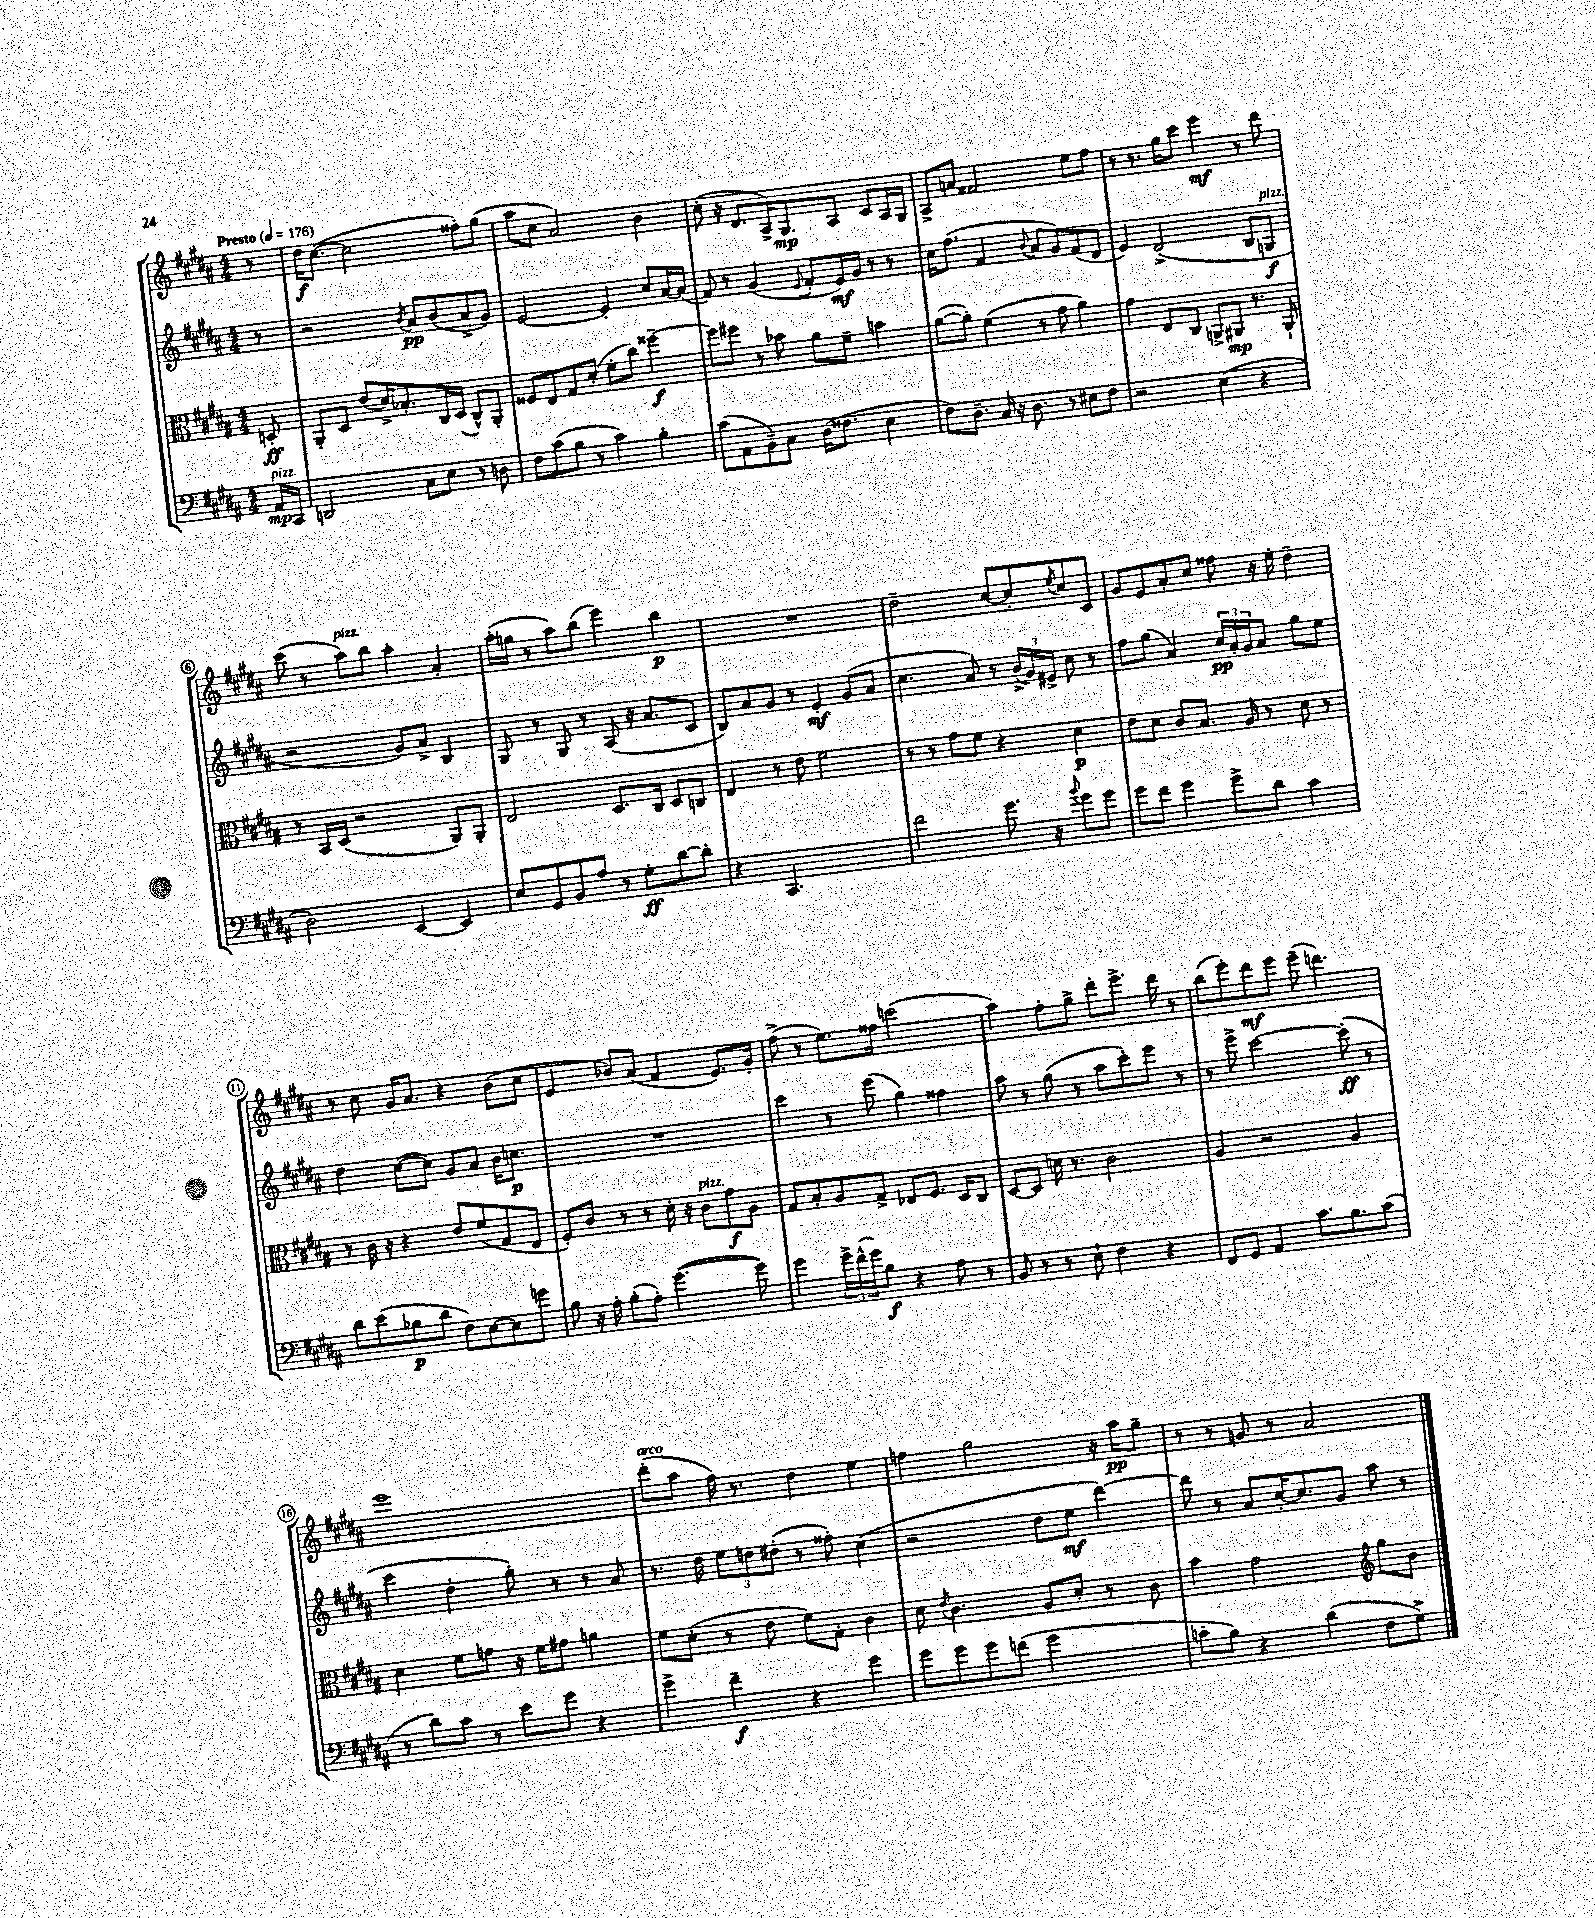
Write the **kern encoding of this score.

**kern	**kern	**kern	**kern
*staff4	*staff3	*staff2	*staff1
*clefF4	*clefC3	*clefG2	*clefG2
*k[f#c#g#d#a#]	*k[f#c#g#d#a#]	*k[f#c#g#d#a#]	*k[f#c#g#d#a#]
*M4/4	*M4/4	*M4/4	*M4/4
*MM176	*MM176	*MM176	*MM176
16AA#/LL	8D'/	8r	8r
16CC#/JJ	.	.	.
=	=	=	=
2DD/	8AA#'/L	2r	16dd#\LK
.	.	.	([8.cc#\J
.	8D#/J	.	.
.	(8e/L	.	2cc#\]
.	16d#^/K)	.	.
.	8.B-'/	.	.
.	.	8qb/	.
8C#\L	.	8a#/L	.
8E\J	16C#/L	(8b/	.
.	(16D#/JJ	.	.
8r	8C#^^/L)	8a#^/	8ff##'\L)
8D\	8AA#'/J	8g#/J)	(8gg#\J
=	=	=	=
8F#\L	8F##/L	[2e/	8aa#\L
(8c#\	8E/	.	8cc#\J
8B\J	8G#/	.	2a#/)
8r	(8d#'/J	.	.
4c#\)	8f#'\L	4e'/]	.
.	8cc#\J)	.	.
4B'\	[4ff##~\	8cc#/L	4b\
.	.	[16a#/L	.
.	.	(16a#/]JJ	.
=	=	=	=
(8c#\L	8ff##\]L	8f#/)	(8cc#'\
8AA#\	8ff#\J	8r	16r
.	.	.	8.d#/L
8BB~\)	8r	(4g#/	.
8C#\J	8b-\	.	16A#^/K)
.	.	.	8.G#/
.	.	8qqe/	.
(16D#\LK	8a#\L	8f#'/L	.
8.F##\J	.	.	.
.	8f#~\J	16e/L)	8A#/J
.	.	16g#/JJ	.
4E\	4b\	8r	8c#/L
.	.	8r	16A#/L
.	.	.	16G#/JJ
=	=	=	=
8F#\L)	([8a#\L	16cc#\LK	8A#^/L
.	.	(8.ff#\J	.
8.D#~\J	8a#'\]J)	.	8a/J
.	(4f#\	4f#/	2f##/
16C#/	.	.	.
16r	.	.	.
8.D#\	.	.	.
.	.	8qqb/	.
.	8r	8a#/L	.
8r	8g#\	8g#/)	.
8E#\L	4a#\)	(8f#/	8ee\L
8F#\J	.	8d#/J	8ff#\J
=	=	=	=
2r	4g#\	4e/)	8r
.	.	.	8.r
.	8E/L	(2d#^/	.
.	.	.	16gg#\LK
.	8C#/J	.	8ccc#\J
(4E\	8AA^/L	.	4eee\
.	8AA#/J	.	.
4r	8.r	8B/L	8r
.	.	8G/J	8ddd#\
.	16AA#`/	.	.
=	=	=	=
2D#\)	8r	2r	(8ccc#\
.	16BB/LL	.	8r
.	(16D#/JJ	.	.
.	2r	.	8aa#\L)
.	.	.	8bb\J
[4EE/	.	8g#/L)	4aa#'\
.	.	8a#^/J	.
4EE/]	8AA#/L)	4B/	4a#'/
.	8AA#'/J	.	.
=	=	=	=
8E/L	2E/	8G#/	(16aa#'\LL
.	.	.	16gg\JJ
8GG#/	.	8r	8r
8BB/	.	8G#/	8aa#\L)
8A#/J	.	8r	(8bb\J
8r	8.D#/L	(8A#/	4eee\)
8G#'\L	.	16r	.
.	16C#/Jk	8.a#/L	.
[8d#\	8D#/L	.	4bb\
8d#'\]J	8C/J	8c#/J	.
=	=	=	=
4r	4E/	8B/L)	1r
.	.	8a#/	.
2.CC#/	8r	8g#/J	.
.	8e\	8r	.
.	2f#\	4e'/	.
.	.	(8g#/L	.
.	.	8a#/J	.
=	=	=	=
2f#\	8r	4.cc#\	2dd#~\
.	8r	.	.
.	8g#\L	.	.
.	8f#\J	8a#/)	.
8.g#\	4r	8r	[8cc#/L
.	.	(24b^/LL	8cc#'/]
.	.	24g#/)	.
16r	.	.	.
.	.	24e#^/JJ	.
8qqb/	.	.	8qee/
8g#\L	4d#\	8cc#\	8cc#/
8g#\J	.	8r	8c#/J
=	=	=	=
8g#\L	8e\L	8ff#\L	8g#/L
8f#\J	8d#\J	(8gg#\J	8e/
4g#\	8c#/L	4a#/)	8a#'/
.	8.B/J	.	8cc#/J
8g#^\L	.	24cc#/LL	8ff##\
.	.	24a#'/	.
.	16A#/	.	.
.	.	24g#/J	.
8d#\J	8r	8a#/J	16r
.	.	.	16ee'\
4c#\	8d#\	8gg#\L	4dd#~\
.	8r	8ee\J	.
=	=	=	=
8d#\L	8r	4dd#\	8r
(8e\	16c#\	.	8cc#\
.	16r	.	.
8B-\	4r	([8cc#\L	16g#/LK
.	.	.	8.a#/J
8d#\J	.	8cc#\]J)	.
8F#\L)	8e/L	8g#/L	4r
[8E\	(8f#/	8a#/J	.
8E\]	8G#/	16b\LK	(8b\L
.	.	8.cc\J	.
8g\J	8E/J	.	8cc#\J
=	=	=	=
8B\	8F#'/L)	1r	4e/
16r	8c#/J	.	.
16A#'\	.	.	.
(8B'\L	8r	.	8b-/L)
8A#'\J)	8r	.	(8a#/J
([4.g#\	16d#'\	.	4f#/
.	16r	.	.
.	8c#\L	.	.
.	8g#\	.	8.e/L)
8g#\])	8A#\J	.	.
.	.	.	16g#'/Jk
=	=	=	=
4g#\	8G#/L	4ccc#\	(8ff#^\
.	8B'/	.	8r
24g#^\LL	8A#/	8r	8.ee\L)
(24f#^^\	.	.	.
24g#\J)	.	.	.
8B\J	8G#^/J	(8eee\	.
.	.	.	16ff##\Jk
4r	8E-/L	4gg#\)	(2ccc\
.	8.F#/J	.	.
8A#\	.	4ff##\	.
.	16D#/LK	.	.
8r	8C#/J	.	.
=	=	=	=
8BB/	[8D#/L	8aa#\	4aa#\)
8r	8D#/]J	8r	.
8r	16d\	(8gg#\	8ff#'\L
.	8.r	.	.
8E`\	.	8r	8gg#^\J
4F#\	2c#\	8aa#\L	8ddd#'\L
.	.	8ccc#'\)	8.eee^\J
4r	.	8eee\J	.
.	.	.	16ddd#\
.	.	8r	8r
=	=	=	=
8FF#/L	4A#/	8r	(8bb\L
8GG#/J	.	8eee^\	8eee'\)
4AA#/	2r	[2ccc#\	8ddd#\
.	.	.	8eee\J
8.c#\L	.	.	(8eee~\
.	.	.	4.ddd\)
8.B\	.	.	.
.	4A#/	(8ccc#'\]	.
(8c#\J	.	8r	.
=	=	=	=
8r	4d#\	4ccc#\	1eee
8d#\L)	.	.	.
8c#\J	8f#\L	4dd#'\	.
8r	8g\J	.	.
8e\L	16r	8gg#'\)	.
.	16f#\LK	.	.
8g#\J	8g#\J	8r	.
4r	4a\	8r	.
.	.	8a#/	.
=	=	=	=
4g#^\	8f#\L	8.r	(8ddd#'\L
.	(8d#'\J	.	8aa#\J
.	.	16dd#\	.
4f#~\	8r	12ee\L	16ff#\)
.	.	.	8.r
.	.	12dd\	.
.	8e\	.	.
.	.	(12dd#'\J	.
4r	8f#\L)	8r	4dd#\
.	8G#'\J	8ff##'\)	.
4g#\	4c#\	(4cc#\	4ee\
=	=	=	=
8g#\L	8d#\	2r	4ff\
.	8qe/	.	.
8g#\	4.c#\	.	.
8g#\	.	.	2gg#\
(8f\J	.	.	.
2g#\	8A#/L	8dd#\L	.
.	8d#'/J	8ee\J	.
.	8r	[4ddd#\)	16r
.	.	.	16aa#\LK
.	8c#\	.	8gg#~\J
=	=	=	=
8c'\L	4b\	8ddd#\]	8r
8B\J)	.	8r	8r
4r	2g#\	8a#/L	8g/
.	.	[16cc#'/K	8r
.	.	8.cc#/]	.
(4d#\	.	.	2a#/
.	.	8g#/J	.
*	*clefG2	*	*
8F#\L	8gg#\L	8aa#\	.
8G#^\J)	8b\J	8r	.
==	==	==	==
*-	*-	*-	*-
